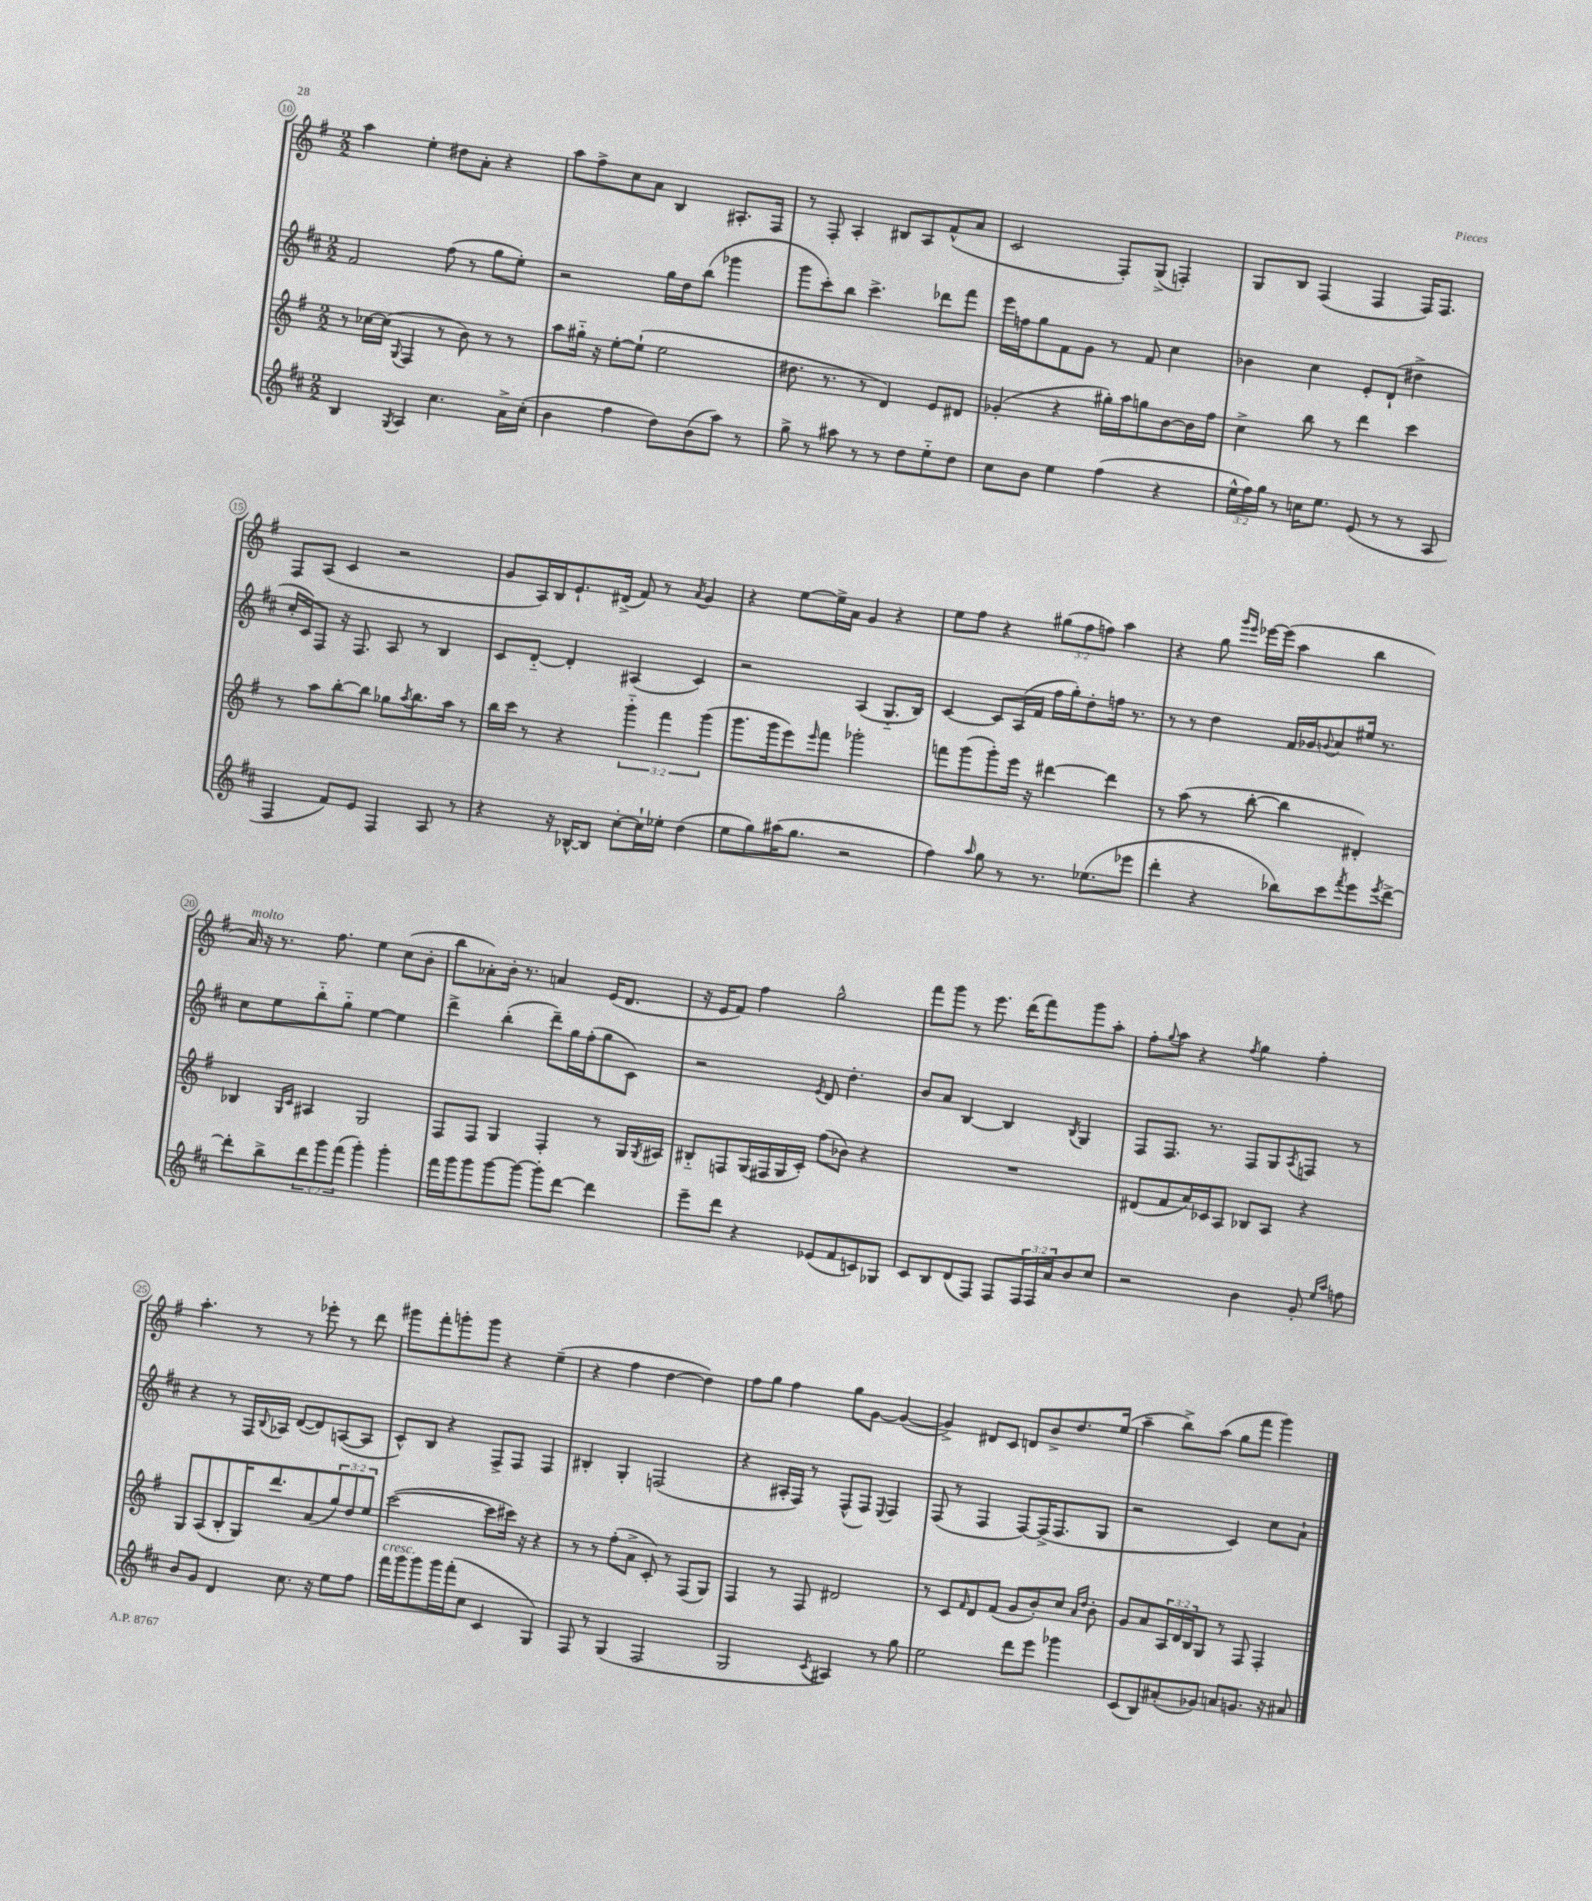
<<
\new StaffGroup <<
\new Staff = "s0" {
    \clef treble \key g \major \numericTimeSignature \time 2/2 \override Staff.TupletNumber.text = #tuplet-number::calc-fraction-text
    a''4 e''4-. dis''8 a'8-. r4 |
    a''8 fis''8-> c''8 a'8 b4 ais8.-. fis16 |
    r8 fis8-. a4-. bis8 a8 fis'8-^( a'8 |
    c'2 fis8-.) g8->( f4-.) |
    g8 b8 fis4( fis4 fis16) fis8. |
    fis8 a8( c'4 r2 |
    g'8 a16) b16 e'8.-! dis'16->( fis'8) r8 \acciaccatura { a'8 } g'4 |
    r4 e''8~ e''16-> a'16 g'4 r4 |
    e''8 fis''8 r4 \tuplet 3/2 { gis''8( fis''8 f''8) } a''4 |
    r4 g''8 \grace { g'''16 e'''16 } ees'''16~ ees'''16( a''4 b''4 |
    a'16^\markup { \italic "molto" }) r16 r8. fis''8. e''4 c''8( b'8-. |
    b''8 aes'8-.) b'16-. r8. a'4 e'16( d'8. |
    r16 e'16 fis'8) fis''4 g''2-^ |
    fis'''8 g'''8 r8 e'''8. d'''16( fis'''8) g'''8 a''8-. |
    fis''8-. \appoggiatura { g''8 } a''8 r4 \acciaccatura { fis''8 } g''4 fis''4-. |
    a''4.-. r8 r8 ees'''8-. r8 d'''8 |
    gis'''8 fis'''8-. g'''8-. g'''8 r4 e''4--( |
    r4 fis''4 d''4~ d''4) |
    fis''8 g''8 fis''4 g''8 g'8~ g'4~( |
    g'4->) dis'8 c'8 d'8 b'8-> d''8. e''16( |
    a''4-- b''8->) a''8( g''8 fis'''8 g'''4) \bar "|." |
}
\new Staff = "s1" {
    \clef treble \key d \major \numericTimeSignature \time 2/2
    fis'2 fis''8( r8 g''8 e''8-.) |
    r2 g''16 d''16 b''8( ges'''4 |
    g'''8 cis'''8-.) b''8 cis'''4.-> des'''8 fis'''8 |
    e'''16 f''16 g''8 fis'8 g'8 r8 fis'8 cis''4 |
    bes'4 cis''4 e'8-. d'8-!( dis''4-> |
    cis''16-. cis'16) fis8 r16 fis8. a8 r8 b4 |
    cis'8 d'8~-_ d'4-. ais4( cis'4) |
    r2 a4( g8.-_ b16) |
    cis'4~ cis'8 a16( fis'16 fis''16 g''16-.) d''8-. f''16 r8. |
    r8 r8 d''4 fis'16 ges'16 \appoggiatura { g'8 } a'8 eis''16 r8. |
    cis''8 e''8 b''8-_ g''8-_ e''4~ e''4 |
    d'''4-> b''4-.( d'''8--) g''16 fis''16-.( g''8 cis'8) |
    r2 \acciaccatura { e'8 } d'8 d''4.-. |
    b'8 a'8 b4~ b4 \acciaccatura { b8 } g4 |
    fis8 fis8. r8. fis8 g8 \acciaccatura { a8 } f8 r8 |
    r4 r8 fis16 \appoggiatura { b8 } aes16 d'8~( d'8) a8~( a8 |
    cis'8-^) b8 r4 fis8-> fis8 fis4 |
    bis4-. g4-. f2( |
    r4 ais16-. fis16) r8 fis8-^( fis8) \appoggiatura { e8 } fis4 |
    fis8( r8 fis4 fis8~) fis16->( fis8. g8 |
    r2 cis'4) cis''8 a'8-! \bar "|." |
}
\new Staff = "s2" {
    \clef treble \key g \major \numericTimeSignature \time 2/2 \override Staff.TupletNumber.text = #tuplet-number::calc-fraction-text
    r8 ces''16~ ces''16( \appoggiatura { g8 } fis4 r8 b'8) r8 r8 |
    a''8 gis''16-_ r16 e''8~-. e''8-!( e''2 |
    dis''8. r8. r8 d'4) e'8 dis'8 |
    ges'4-.( r4 gis''16-.) a''16 g''8 b'8~ b'16 fis''16 |
    c''4-> b''8 r8 d'''4 c'''4 |
    r8 a''8 b''8~-. b''8 ges''8 \acciaccatura { a''8 } b''8. a''16 r8 |
    b''16 c'''16 r8 r4 \tuplet 3/2 { g'''4-_ fis'''4 g'''4( } |
    g'''8. g'''16 e'''8) \grace { e'''16 } fis'''8 ges'''2-. |
    f'''8 g'''8( g'''8-.) e'''16 r16 dis'''4~ dis'''4 |
    r8 a''8( r8 b''8~-. b''4 dis'4-.) |
    bes4 \grace { g16 c'16 } ais4 g2 |
    fis8 fis8 g4 fis4-. r8 g16 \acciaccatura { g8 } ais16 |
    bis8-_ f8 g16( fis16 g16 c'16-.) fis''8( bes'8) r4 |
    R1 |
    dis'8( fis'8 a'16) ces'16 a8 bes8 a8 r4 |
    g8 a8( b8-. g16) d'''8. a'8( \tuplet 3/2 { g''8) d''8 e''8 } |
    c'''2~( c'''8 cis'''16) r16 r4 |
    r8 r8 fis''8-.( a'8-> c'8-.) r8 fis8( g8) |
    fis4 r8 fis8 dis'2 |
    r8 c'8 \grace { fis'16 } d'8 fis'8( g'8 b'8-.) c''8 \grace { a'16 d''16 } b'8-. |
    g'8 a'8 \tuplet 3/2 { a16 d'16 b16 } g8 r8 fis8 fis4-. \bar "|." |
}
\new Staff = "s3" {
    \clef treble \key d \major \numericTimeSignature \time 2/2 \override Staff.TupletNumber.text = #tuplet-number::calc-fraction-text
    b4 \acciaccatura { g8 } a4 cis''4. a'16-> cis''16-.( |
    b'4 fis''4 d''8) b'8( a''8) r8 |
    g''8-> r8 ais''8 r8 r8 d''8 e''8-_ d''8 |
    cis''8 b'8 e''4 fis''4( r4 |
    \tuplet 3/2 { e''16-^ fis''16) g''16 } r8 c''16 e''8. e'8( r8 r8 a8 |
    fis4 fis'8) e'8 fis4 a8 r8 |
    r4 r16 bes16~-^ bes8 cis''8~-. cis''16-! ees''16-. d''4( |
    e''8 g''8) ais''16( g''8. r2 |
    fis''4) \grace { a''16 } g''8 r8 r8. ees''8.( ees'''8 |
    d'''4-. r4 bes''8) cis'''8 \acciaccatura { fis'''8 } e'''8 \acciaccatura { e'''8 } d'''8~-> |
    d'''8-. b''8-> \tuplet 3/2 { d'''8 g'''8 fis'''8( } g'''4-.) g'''4-. |
    fis'''16 g'''16 g'''8 g'''8~ g'''8~ g'''8-. d'''8~ d'''4 |
    e'''8-- d'''8 r4 ees'8( fis'8 c'8) ges8 |
    cis'8 b8 d'8( fis8) fis8 \tuplet 3/2 { fis16 fis16 a'16 } b'8 cis''8 |
    r2 b'4 g'8-. \grace { e''16 a''16 } f''8 |
    b'8 g'8 d'4 cis''8. r16 e''8 fis''8 |
    fis'''16^\markup { \italic "cresc." } g'''16 g'''8 g'''16 fis'''16-.( cis''8 cis'4 g4) |
    fis8 r8 g4( fis2 |
    g2 \acciaccatura { cis'8 } ais4) r8 g''8 |
    e''2 d'''8 e'''8 ges'''4 |
    cis'8( b8) ais'8-.( ges'8) a'8 g'8. r16 ais'8 \bar "|." |
}
>>
>>
\layout { \context { \Score currentBarNumber = #10 \override BarNumber.stencil = #(make-stencil-circler 0.1 0.3 ly:text-interface::print) } }
